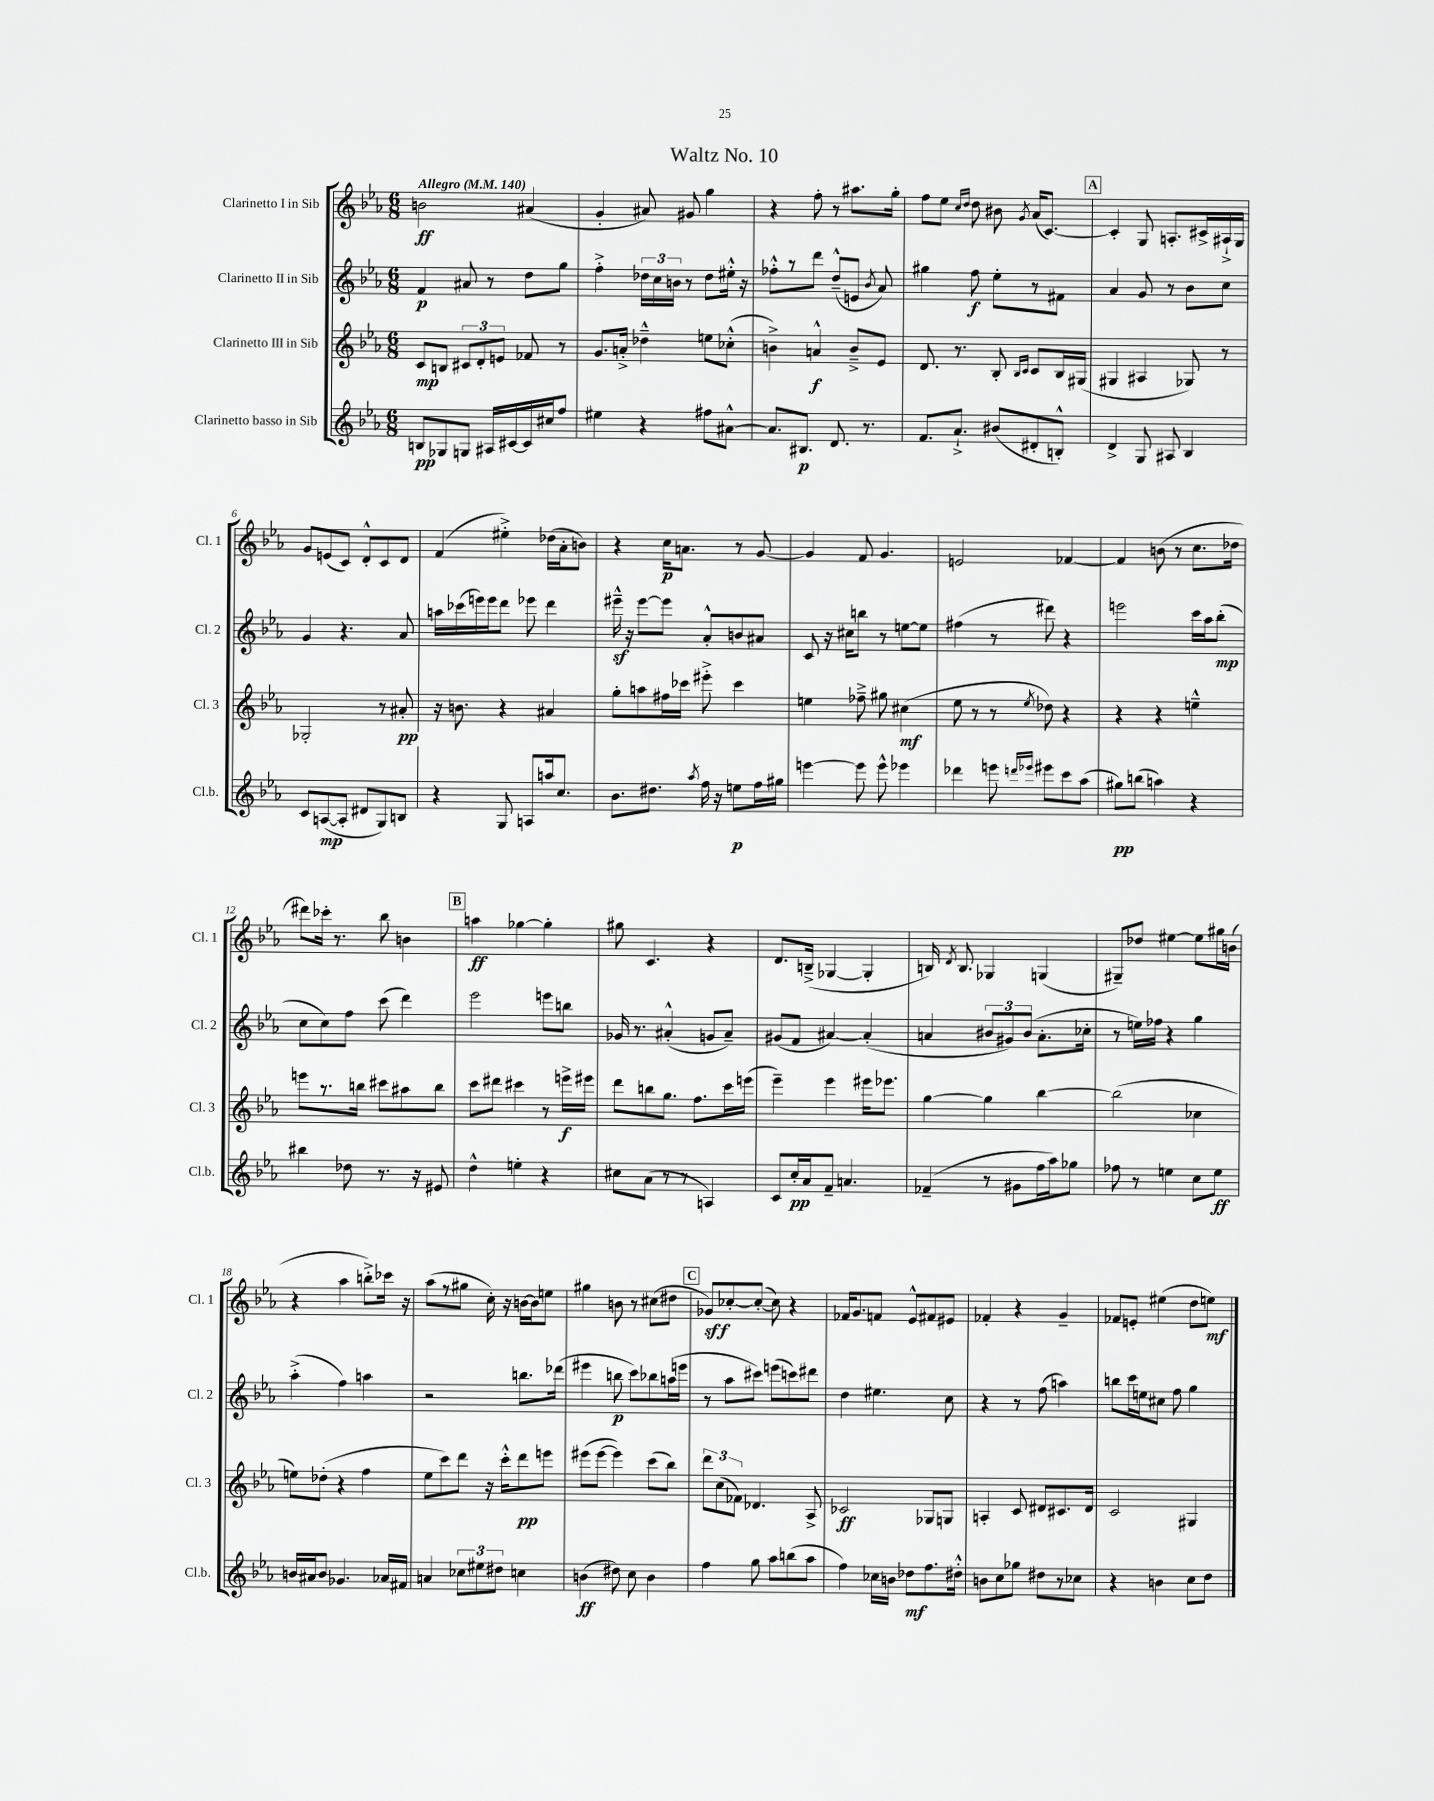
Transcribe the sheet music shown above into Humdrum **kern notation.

**kern	**dynam	**kern	**dynam	**kern	**dynam	**kern	**dynam
*part4	*part4	*part3	*part3	*part2	*part2	*part1	*part1
*staff4	*staff4	*staff3	*staff3	*staff2	*staff2	*staff1	*staff1
*I"Clarinetto basso in Sib	*	*I"Clarinetto III in Sib	*	*I"Clarinetto II in Sib	*	*I"Clarinetto I in Sib	*
*I'Cl.b.	*	*I'Cl. 3	*	*I'Cl. 2	*	*I'Cl. 1	*
*clefG2	*	*clefG2	*	*clefG2	*	*clefG2	*
*k[b-e-a-]	*	*k[b-e-a-]	*	*k[b-e-a-]	*	*k[b-e-a-]	*
*M6/8	*	*M6/8	*	*M6/8	*	*M6/8	*
*MM140	*	*MM140	*	*MM140	*	*MM140	*
=1	=1	=1	=1	=1	=1	=1	=1
!	!	!	!	!	!	!LO:TX:a:B:t=Allegro	!
8Bn/L	pp	8c/L	mp	4f/	p	2bn\	ff
8G-X/	.	8Bn/J	.	.	.	.	.
8Gn/J	.	12c#X/L	.	8a#X/	.	.	.
.	.	12d'/	.	.	.	.	.
16A#X/LL	.	.	.	8r	.	.	.
.	.	12en/J	.	.	.	.	.
[16c#X/	.	.	.	.	.	.	.
16c#/]	.	8f-X/	.	8dd\L	.	(4a#X/	.
16cc#X/J	.	.	.	.	.	.	.
8ff/J	.	8r	.	8gg\J	.	.	.
=2	=2	=2	=2	=2	=2	=2	=2
4ee#X\	.	8.g/L	.	4ff'^\	.	4g'/	.
.	.	16an'^/Jk	.	.	.	.	.
4r	.	4dd-X~^^\	.	24dd-X\LL	.	8a#X/)	.
.	.	.	.	24cc\	.	.	.
.	.	.	.	24bn\JJ	.	.	.
.	.	.	.	8r	.	8g#X/	.
8ff#X\L	.	8een\L	.	8dd-\L	.	4gg\	.
[8a#X^^\J	.	(8cc-X'^^\J	.	16ee#X'^^\Jk	.	.	.
.	.	.	.	16r	.	.	.
=3	=3	=3	=3	=3	=3	=3	=3
8.a#/L]	.	4bn^\)	.	8ff-X'^^\L	.	4r	.
.	.	.	.	8r	.	.	.
8.B#X/J	p	.	.	.	.	.	.
.	.	4an^^/	f	8ddd\J	.	8ff'\	.
8.d/	.	.	.	(8dd~^^/L	.	8r	.
.	.	8b~^/L	.	8en/J	.	8.aa#X\L	.
8.r	.	.	.	.	.	.	.
.	.	.	.	8qb-/	.	.	.
.	.	8e-/J	.	8a-/)	.	.	.
.	.	.	.	.	.	16gg'\Jk	.
=4	=4	=4	=4	=4	=4	=4	=4
8.f/L	.	8.d/	.	4gg#X\	.	8ff\L	.
.	.	.	.	.	.	8ee-\J	.
8.a-`^/J	.	8.r	.	.	.	.	.
.	.	.	.	.	.	16qqcc/LL	.
.	.	.	.	.	.	16qqdd/JJ	.
.	.	.	.	8ff\	f	8dd\	.
(8b#X/L	.	8B-'/	.	8ee-'\L	.	8b#X\	.
.	.	16qqB-/LL	.	.	.	.	.
.	.	16qqc/JJ	.	.	.	8qg/	.
8d#X'/	.	8c/L	.	8r	.	(16a-/KL	.
.	.	.	.	.	.	[8.c/J)	.
8Bn'^^/J)	.	16B-/L	.	8f#X\J	.	.	.
.	.	(16G#X/JJ	.	.	.	.	.
!!LO:REH:place=s1:t=A
=5	=5	=5	=5	=5	=5	=5	=5
4d^/	.	4G#X/	.	4a-/	.	4c'/]	.
8G/	.	4A#X/	.	8g/	.	8G/	.
8A#X/	.	.	.	8r	.	8.An'/L	.
4B-/	.	8G-X/)	.	8b-\L	.	.	.
.	.	.	.	.	.	16c#X^/L	.
.	.	8r	.	8cc\J	.	16A#X`^/	.
.	.	.	.	.	.	16G/JJ	.
!!LO:LB:g=z
=6	=6	=6	=6	=6	=6	=6	=6
8c/L	.	2G-X'/	.	4g/	.	8g/L	.
([8An/	mp	.	.	.	.	(8en/	.
8A'/J]	.	.	.	4.r	.	8c/J)	.
8d#X/L	.	.	.	.	.	8d'^^/L	.
8G/)	.	8r	.	.	.	8c/	.
8Bn/J	.	8a#X'/	pp	8a-/	.	8d/J	.
=7	=7	=7	=7	=7	=7	=7	=7
4r	.	16r	.	16aan\LL	.	(4f/	.
.	.	8.bn\	.	(16ccc-X\	.	.	.
.	.	.	.	16eeen\)	.	.	.
.	.	.	.	16eee\J	.	.	.
8G/	.	4r	.	8ddd\J	.	4ee#X'^\)	.
8An/L	.	.	.	8eee-X\	.	.	.
16aan/k	.	4a#X/	.	4ddd\	.	(16dd-X\LL	.
8.cc/J	.	.	.	.	.	16a-'\J	.
.	.	.	.	.	.	8bn\J)	.
=8	=8	=8	=8	=8	=8	=8	=8
8.b-\L	.	8gg'\L	.	16eee#Xz~^^\	.	4r	.
.	.	.	.	16r	.	.	.
.	.	8aan\	.	[8eee#\L	.	.	.
8.dd#X\J	.	.	.	.	.	.	.
.	.	16ff#X\L	.	8eee#\J]	.	16cc\KL	p
.	.	16ccc-X\JJ	.	.	.	8.an\J	.
8qaa-/	.	.	.	.	.	.	.
16ff\	.	8eee#X'^\	.	8a-'^^/L	.	.	.
16r	.	.	.	.	.	.	.
8een\L	p	4ccc-\	.	8bn/	.	8r	.
16ff\L	.	.	.	8a#X/J	.	[8g/	.
16gg#X\JJ	.	.	.	.	.	.	.
=9	=9	=9	=9	=9	=9	=9	=9
[4eeen\	.	4een\	.	8c/	.	4g/]	.
.	.	.	.	16r	.	.	.
.	.	.	.	16cc#X\KL	.	.	.
8eee\]	.	8ff-X~^\	.	8bbn\J	.	8f/	.
8eee^^\	.	8gg#X\	.	8r	.	4.g/	.
4eee-X\	.	(4cc#X\	mf	[8een\L	.	.	.
.	.	.	.	8ee\J]	.	.	.
=10	=10	=10	=10	=10	=10	=10	=10
4ddd-X\	.	8ee-\	.	(4ff#X\	.	2en/	.
.	.	8r	.	.	.	.	.
8eeen\	.	8r	.	8r	.	.	.
16qqdddn/LL	.	.	.	.	.	.	.
16qqeee-X/JJ	.	8qee-/	.	.	.	.	.
8eee#X\L	.	8dd-X\)	.	8ddd#X\)	.	.	.
8ccc\	.	4r	.	4r	.	[4f-X/	.
(8aa-\J	.	.	.	.	.	.	.
=11	=11	=11	=11	=11	=11	=11	=11
8gg#X\L)	pp	4r	.	2eeen\	.	4f-/]	.
(8bbn\J	.	.	.	.	.	.	.
4aan\)	.	4r	.	.	.	(8bn\	.
.	.	.	.	.	.	8r	.
4r	.	4een~^^\	.	16ccc\LL	.	8.cc\L	.
.	.	.	.	16aa-\J	.	.	.
.	.	.	.	(8bb-'\J	mp	.	.
.	.	.	.	.	.	16dd-X\Jk	.
!!LO:LB:g=z
=12	=12	=12	=12	=12	=12	=12	=12
4bb#X\	.	8eeen\L	.	8cc\L	.	8ddd#X\L)	.
.	.	8.r	.	8cc\)	.	16ccc-X'\Jk	.
.	.	.	.	.	.	8.r	.
8dd-X\	.	.	.	8ff\J	.	.	.
.	.	16bbn\Jk	.	.	.	.	.
8.r	.	8ccc#X\L	.	(8ccc\	.	8bb-\	.
.	.	8aa#X\	.	4ddd\)	.	4bn\	.
16r	.	.	.	.	.	.	.
8e#X/	.	8bb\J	.	.	.	.	.
!!LO:REH:place=s1:t=B
=13	=13	=13	=13	=13	=13	=13	=13
4dd^^\	.	8ccc\L	.	2eee-\	.	4aan\	ff
.	.	8ddd#X\J	.	.	.	.	.
4een'\	.	4ccc#X\	.	.	.	[4gg-X\	.
4r	.	8r	.	8eeen\L	.	4gg-'\]	.
.	.	16eeen^\LL	f	8bbn\J	.	.	.
.	.	16eee#X\JJ	.	.	.	.	.
=14	=14	=14	=14	=14	=14	=14	=14
8cc#X\L	.	8ddd\L	.	16g-X/	.	8gg#X\	.
.	.	.	.	8.r	.	.	.
(8a-\J	.	8bbn\	.	.	.	4.c/	.
8r	.	8.gg\J	.	(4a#X'^^/	.	.	.
8r	.	.	.	.	.	.	.
.	.	8.ff\L	.	.	.	.	.
4An/)	.	.	.	8gn/L	.	4r	.
.	.	16ccc\L	.	8a#~/J)	.	.	.
.	.	(16eeen\JJ	.	.	.	.	.
=15	=15	=15	=15	=15	=15	=15	=15
8c/L	.	4eee-~\)	.	(8g#X/L	.	8.d/L	.
16cc'/L	pp	.	.	8f/J	.	.	.
16a-/J	.	.	.	.	.	(16Bn~^/Jk	.
8f~/J	.	4eee-\	.	[4a#X/)	.	[4G-X/	.
4.an/	.	.	.	.	.	.	.
.	.	16eee#X\KL	.	(4a#'/]	.	4G-'/]	.
.	.	8.eee-X\J	.	.	.	.	.
=16	=16	=16	=16	=16	=16	=16	=16
(4f-X~/	.	[4gg\	.	4an/	.	16Bn/)	.
.	.	.	.	.	.	8qd/	.
.	.	.	.	.	.	8.B/	.
8r	.	4gg\]	.	12b#X/L	.	4G-X/	.
.	.	.	.	12g#X/)	.	.	.
8g#X\L	.	.	.	.	.	.	.
.	.	.	.	(12b#/J	.	.	.
16ff\L	.	[4bb-\	.	8.a'\L	.	(4Gn/	.
16aa-\J)	.	.	.	.	.	.	.
8gg-X\J	.	.	.	.	.	.	.
.	.	.	.	16cc-X'\Jk	.	.	.
=17	=17	=17	=17	=17	=17	=17	=17
8ff-X\	.	(2bb-\]	.	8r	.	8G#X~/L)	.
8r	.	.	.	16een\LL)	.	8dd-X/J	.
.	.	.	.	16ff-X\JJ	.	.	.
4een\	.	.	.	4r	.	[4ee#X\	.
8cc\L	.	4cc-X\	.	4gg\	.	8ee#\L]	.
8ee\J	ff	.	.	.	.	16gg#X\L	.
.	.	.	.	.	.	(16bn\JJ	.
!!LO:LB:g=z
=18	=18	=18	=18	=18	=18	=18	=18
16bn/LL	.	8een\L)	.	(4aa-'^\	.	4r	.
16a#X/J	.	.	.	.	.	.	.
8b/J	.	(8dd-X'\J	.	.	.	.	.
4.g-X/	.	4r	.	4ff\)	.	4aa-\	.
.	.	4ff\	.	4aan\	.	8bbn'^\L)	.
16a-X/LL	.	.	.	.	.	16ccc-X\Jk	.
16f#X/JJ	.	.	.	.	.	16r	.
=19	=19	=19	=19	=19	=19	=19	=19
4an/	.	8ee-\L	.	2r	.	(8aa-\L	.
.	.	8ccc\)	.	.	.	8r	.
12cc-X\L	.	8ddd\J	.	.	.	8gg#X\J	.
12ee#X\	.	.	.	.	.	.	.
.	.	16r	.	.	.	16cc'\)	.
12dd#X\J	.	.	.	.	.	.	.
.	.	16ccc'^^\KL	.	.	.	16r	.
4ccn\	.	8ddd\	pp	8.bbn\L	.	[16bn\LL	.
.	.	.	.	.	.	16b\J]	.
.	.	8eeen\J	.	.	.	8een\J	.
.	.	.	.	(16ddd-X\Jk	.	.	.
=20	=20	=20	=20	=20	=20	=20	=20
(4bn\	ff	(8eee#X\L	.	4eee#X\	.	4gg#X\	.
.	.	[8eee#\J	.	.	.	.	.
8dd#X\)	.	4eee#\])	.	8bbn\	p	8bn\	.
8cc\	.	.	.	8ccc\L)	.	8r	.
4b\	.	(8ccc\L	.	8bb-X\	.	(8cc#X\L	.
.	.	8bb-\J)	.	(16aan\L	.	8dd#X\J	.
.	.	.	.	16eeen\JJ	.	.	.
!!LO:REH:place=s1:t=C
=21	=21	=21	=21	=21	=21	=21	=21
4ff\	.	12ddd\L	.	8r	.	8g-X/L)	sff
.	.	(12cc\	.	.	.	.	.
.	.	.	.	8aa-\L	.	[8cc-X'/	.
.	.	12f-X\J)	.	.	.	.	.
8gg\	.	4.d-X/	.	8ccc#X\J)	.	(8cc-'/J_	.
8aa-\L	.	.	.	(8eeen\L	.	8cc-\])	.
(8bbn\	.	.	.	8cccn\)	.	4r	.
8aa-\J	.	8A-^/	.	8ddd#X\J	.	.	.
=22	=22	=22	=22	=22	=22	=22	=22
4ff\)	.	2c-X/	ff	4dd\	.	16f-X/KL	.
.	.	.	.	.	.	8.g/	.
16cc-X\LL	.	.	.	4.ee#X\	.	8fn/J	.
16bn\JJ	.	.	.	.	.	.	.
8dd-X\L	mf	.	.	.	.	8e-^^/L	.
8.ff\	.	8G-X/L	.	.	.	8f#X/	.
.	.	8Gn/J	.	8cc\	.	8e#X/J	.
16dd#X'^^\Jk	.	.	.	.	.	.	.
=23	=23	=23	=23	=23	=23	=23	=23
8bn\L	.	4An'/	.	4r	.	4f-X'/	.
8cc\	.	.	.	.	.	.	.
8gg-X\J	.	8c/	.	8r	.	4r	.
8dd#X\L	.	8d#X/L	.	(8ff\	.	.	.
8r	.	8.c#X/	.	4aan\)	.	4g~/	.
8cc-X\J	.	.	.	.	.	.	.
.	.	16d#/Jk	.	.	.	.	.
=24	=24	=24	=24	=24	=24	=24	=24
4r	.	2c/	.	8bbn\L	.	8f-X/L	.
.	.	.	.	16ccc\L	.	8en'/J	.
.	.	.	.	16een\J	.	.	.
4bn\	.	.	.	8cc#X\J	.	(4ee#X\	.
.	.	.	.	8ff\	.	.	.
8cc\L	.	4G#X/	.	4gg\	.	8dd\L	.
8dd\J	.	.	.	.	.	8een\J)	mf
==	==	==	==	==	==	==	==
*-	*-	*-	*-	*-	*-	*-	*-
